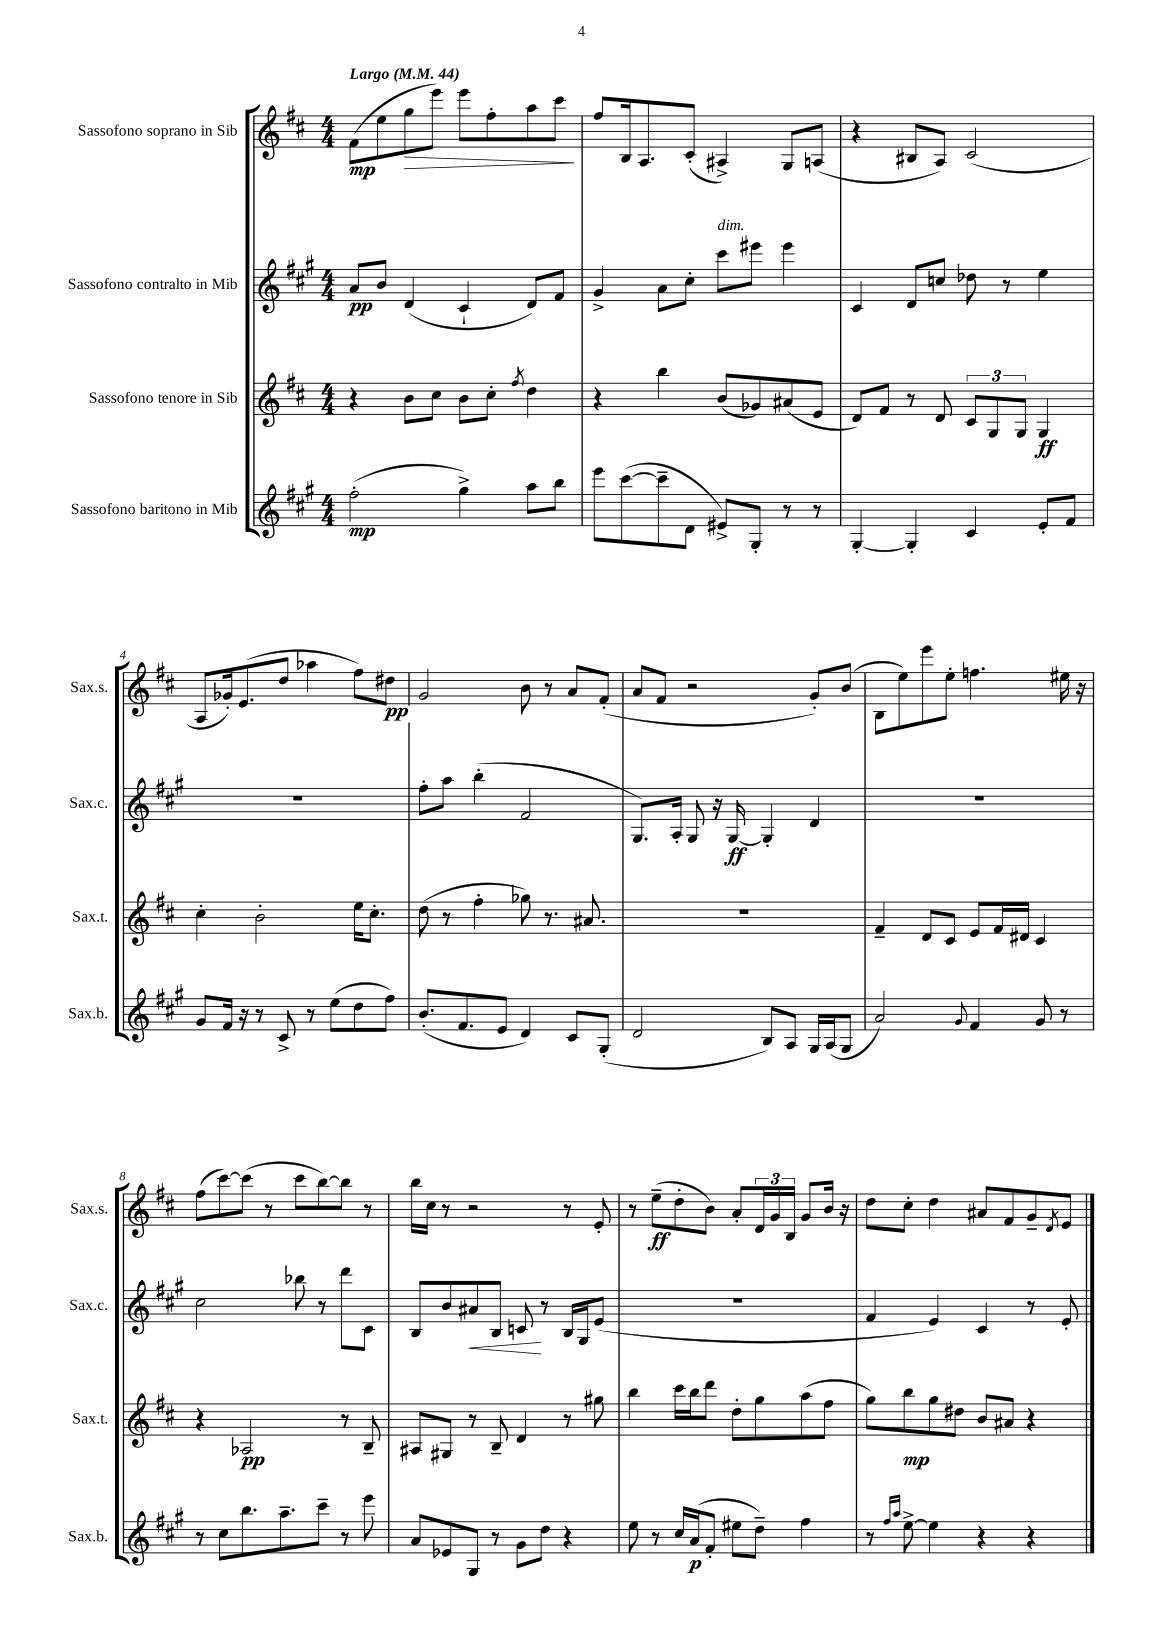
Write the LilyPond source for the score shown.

<<
\new StaffGroup <<
\new Staff = "s0" \with { instrumentName = "Sassofono soprano in Sib" shortInstrumentName = "Sax.s." } {
    \clef treble \key d \major \numericTimeSignature \time 4/4 \tempo "Largo" 4 = 44
    fis'8\mp( e''8 g''8\> e'''8) e'''8 fis''8-. a''8 cis'''8\! |
    fis''8 b16 a8. cis'8-.( ais4->) g8 a8( |
    r4 bis8 a8) cis'2( |
    a8 ges'16-.) e'8.( d''8 aes''4 fis''8) dis''8\pp |
    g'2 b'8 r8 a'8 fis'8-.( |
    a'8 fis'8 r2 g'8-.) b'8( |
    b8 e''8) e'''8 e''8-. f''4. eis''16 r16 |
    fis''8( cis'''8~) cis'''8( r8 cis'''8 b''8~) b''8 r8 |
    b''16 cis''16 r8 r2 r8 e'8-. |
    r8 e''8--\ff( d''8-. b'8) a'8-. \tuplet 3/2 { d'16 g'16 b16 } g'8 b'16 r16 |
    d''8 cis''8-. d''4 ais'8 fis'8 g'8-- \acciaccatura { d'8 } e'8 \bar "|." |
}
\new Staff = "s1" \with { instrumentName = "Sassofono contralto in Mib" shortInstrumentName = "Sax.c." } {
    \clef treble \key a \major \numericTimeSignature \time 4/4
    a'8\pp b'8 d'4( cis'4-! d'8) fis'8 |
    gis'4-> a'8 cis''8-. cis'''8^\markup { \italic "dim." } eis'''8 eis'''4 |
    cis'4 d'8 c''8 des''8 r8 e''4 |
    r1 |
    fis''8-. a''8 b''4-.( fis'2 |
    gis8.) a16-. gis8 r16 gis16~\ff gis4-. d'4 |
    R1 |
    cis''2 bes''8 r8 d'''8 cis'8 |
    b8 b'8 ais'8\< b8 c'8\! r8 b16 gis16 e'8( |
    R1 |
    fis'4 e'4) cis'4 r8 e'8-. \bar "|." |
}
\new Staff = "s2" \with { instrumentName = "Sassofono tenore in Sib" shortInstrumentName = "Sax.t." } {
    \clef treble \key d \major \numericTimeSignature \time 4/4
    r4 b'8 cis''8 b'8 cis''8-. \acciaccatura { fis''8 } d''4 |
    r4 b''4 b'8( ges'8) ais'8( e'8 |
    d'8) fis'8 r8 d'8 \tuplet 3/2 { cis'8 g8 g8 } g4\ff |
    cis''4-. b'2-. e''16 cis''8.-. |
    d''8( r8 fis''4-. ges''8) r8. ais'8. |
    R1 |
    fis'4-- d'8 cis'8 e'8 fis'16 dis'16 cis'4 |
    r4 aes2\pp r8 b8-- |
    ais8 gis8 r8 b8-- d'4 r8 gis''8 |
    b''4 cis'''16 b''16 d'''8 d''8-. g''8 a''8( fis''8 |
    g''8) b''8\mp g''8 dis''8 b'8 ais'8 r4 \bar "|." |
}
\new Staff = "s3" \with { instrumentName = "Sassofono baritono in Mib" shortInstrumentName = "Sax.b." } {
    \clef treble \key a \major \numericTimeSignature \time 4/4
    fis''2-.\mp( gis''4->) a''8 b''8 |
    e'''8 cis'''8~( cis'''8-- d'8 eis'8->) gis8-. r8 r8 |
    gis4~-. gis4-. cis'4 e'8-. fis'8 |
    gis'8 fis'16 r16 r8 cis'8-> r8 e''8( d''8 fis''8) |
    b'8.-.( fis'8. e'8 d'4) cis'8 gis8-.( |
    d'2 b8) a8 gis16 a16( gis8 |
    a'2) \appoggiatura { gis'8 } fis'4 gis'8 r8 |
    r8 cis''8 b''8. a''8.-- cis'''8-- r8 e'''8 |
    a'8 ees'8 gis8 r8 gis'8 d''8 r4 |
    e''8 r8 cis''16 a'16\p( fis'8-. eis''8 d''8--) fis''4 |
    r8 \grace { fis''16 a''16 } e''8~-> e''4 r4 r4 \bar "|." |
}
>>
>>
